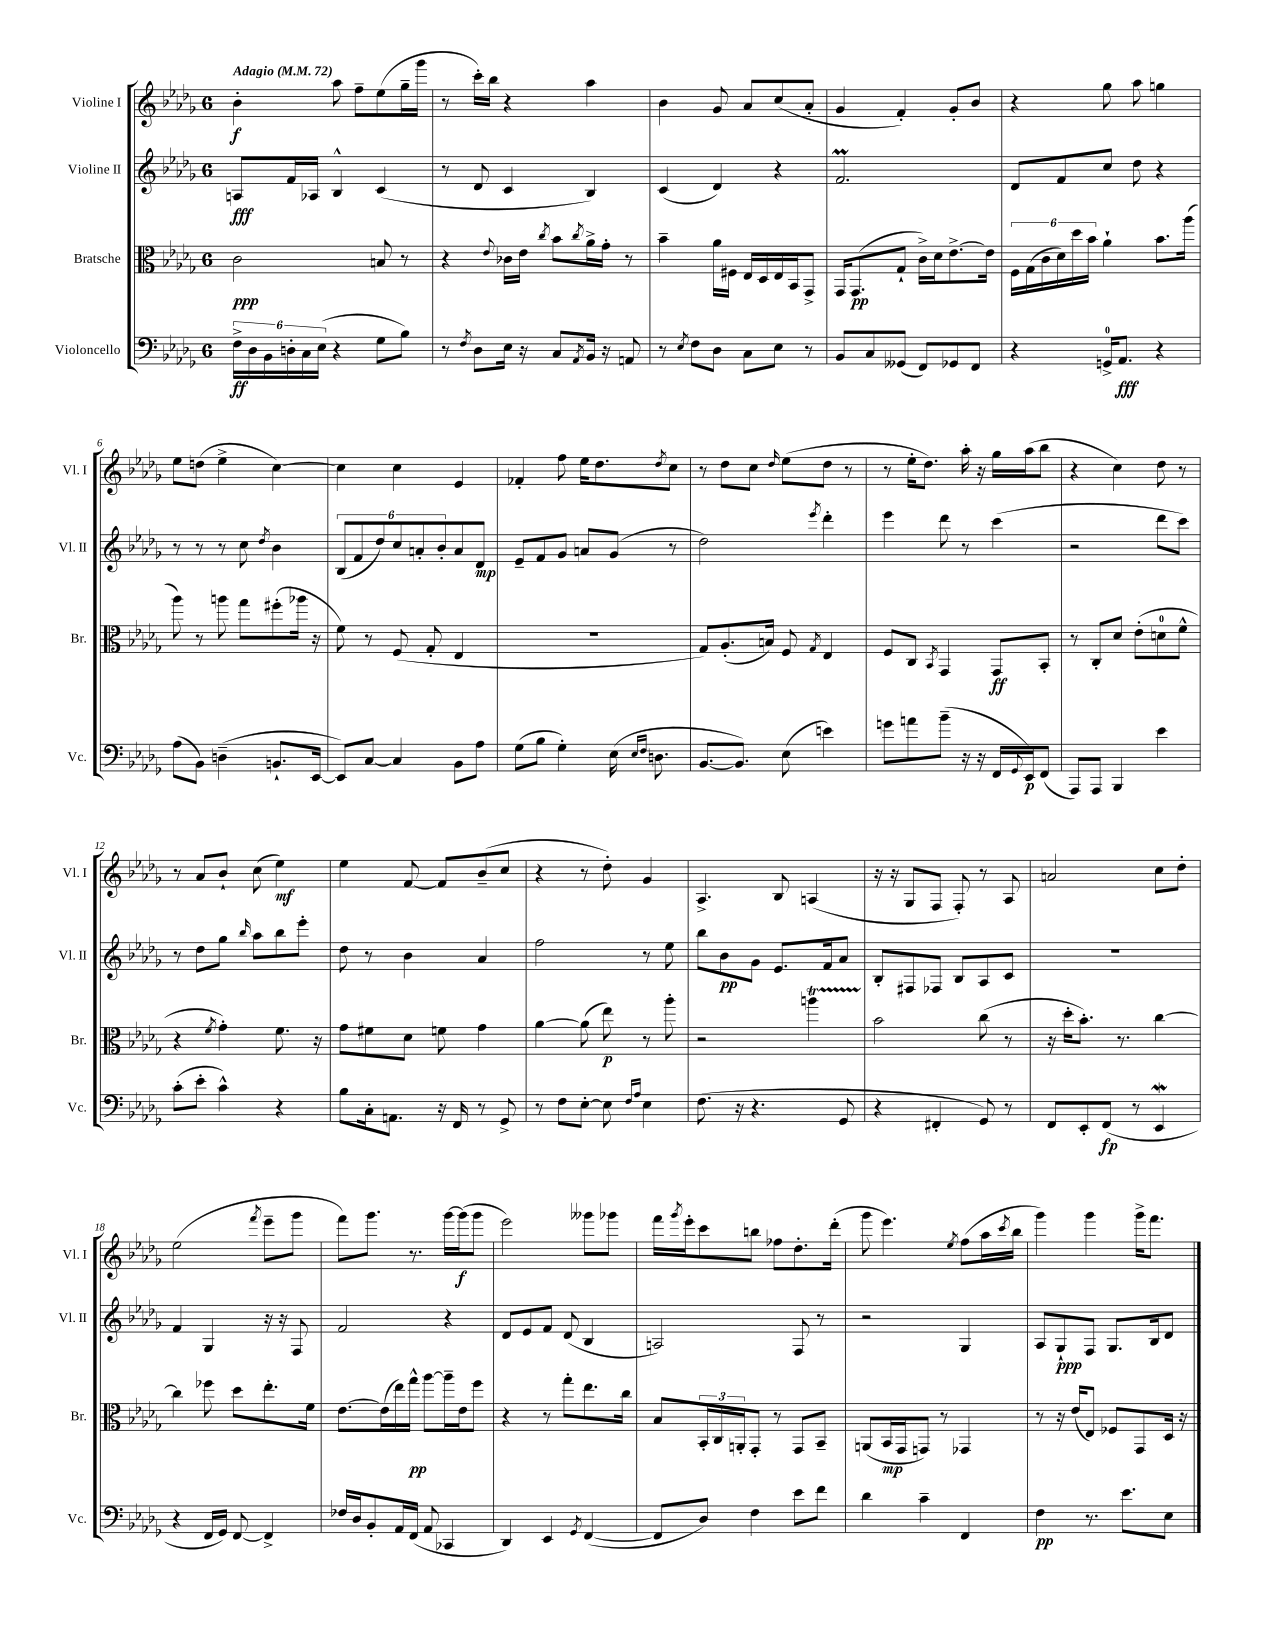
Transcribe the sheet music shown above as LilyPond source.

<<
\new StaffGroup <<
\new Staff = "s0" \with { instrumentName = "Violine I" shortInstrumentName = "Vl. I" } {
    \clef treble \key des \major \once \override Staff.TimeSignature.style = #'single-digit \time 6/8 \tempo "Adagio" 4 = 72
    bes'4-.\f aes''8 f''8-- ees''8( ges''16-- ges'''16 |
    r8 c'''16-.) bes''16 r4 aes''4 |
    bes'4 ges'8 aes'8 c''8( aes'8-. |
    ges'4 f'4-.) ges'8-. bes'8 |
    r4 ges''8 aes''8 g''4 |
    ees''8 d''8( ees''4-> c''4~) |
    c''4 c''4 ees'4 |
    fes'4-. f''8 ees''16 des''8. \acciaccatura { des''8 } c''8 |
    r8 des''8 c''8 \grace { des''16 } ees''8( des''8 r8 |
    r8 ees''16-. des''8.) aes''16-. r16 ges''16 aes''16( bes''8 |
    r4 c''4) des''8 r8 |
    r8 aes'8 bes'8-! c''8( ees''4\mf) |
    ees''4 f'8~ f'8 bes'8--( c''8 |
    r4 r8 des''8-.) ges'4 |
    aes4.-> bes8 a4( |
    r16 r16 ges8 f8 f8-.) r8 aes8 |
    a'2 c''8 des''8-. |
    ees''2( \acciaccatura { f'''8 } ees'''8-- ges'''8 |
    f'''8) ges'''8. r8. ges'''16~ ges'''16\f( ges'''8 |
    ees'''2) geses'''8 ges'''8 |
    f'''16 \acciaccatura { ges'''8 } ees'''16-. c'''8 b''8 fes''8 des''8.-. des'''16-.( |
    ges'''8 ees'''4.) \acciaccatura { ees''8 } f''8( aes''16 \acciaccatura { c'''8 } bes''16 |
    ges'''4) ges'''4 ges'''16-> f'''8. \bar "|." |
}
\new Staff = "s1" \with { instrumentName = "Violine II" shortInstrumentName = "Vl. II" } {
    \clef treble \key des \major \once \override Staff.TimeSignature.style = #'single-digit \time 6/8
    a8\fff f'16 aes16 bes4-^ c'4( |
    r8 des'8 c'4 bes4) |
    c'4( des'4) r4 |
    f'2.\prall |
    des'8 f'8 c''8 des''8 r4 |
    r8 r8 r8 c''8 \acciaccatura { des''8 } bes'4 |
    \tuplet 6/4 { bes8( f'8 des''8) c''8 a'8-. bes'8-. } a'8 des'8\mp |
    ees'8-- f'8 ges'8 a'8 ges'8( r8 |
    des''2) \acciaccatura { ees'''8 } des'''4-. |
    ees'''4 des'''8 r8 c'''4( |
    r2 des'''8 c'''8) |
    r8 des''8 ges''8 \grace { bes''16 } aes''8 bes''8 ees'''8-. |
    des''8 r8 bes'4 aes'4 |
    f''2 r8 ees''8 |
    bes''8 bes'8\pp ges'8 ees'8. f'16 aes'8 |
    bes8-. fis8 fes8 bes8 aes8 c'8 |
    R2. |
    f'4 ges4 r16 r16 f8 |
    f'2 r4 |
    des'8 ees'8 f'8 des'8( bes4 |
    a2) f8 r8 |
    r2 ges4 |
    aes8 ges8-!\ppp f8 ges8. bes16 des'8 \bar "|." |
}
\new Staff = "s2" \with { instrumentName = "Bratsche" shortInstrumentName = "Br." } {
    \clef alto \key des \major \once \override Staff.TimeSignature.style = #'single-digit \time 6/8
    c'2\ppp b8 r8 |
    r4 \appoggiatura { ees'8 } ces'16 ees'16 \acciaccatura { c''8 } bes'8 \acciaccatura { c''8 } aes'16-> ges'16-. r8 |
    bes'4-- aes'16 fis16 ees16 des16 ees16 bes,16 ges,8-> |
    ges,16 ges,8.\pp( ges8-! c'16->) des'16 ees'8.~-> ees'16 |
    \tuplet 6/4 { f16 ges16( c'16 des'16) des''16 bes'16 } aes'4-! bes'8. aes''16( |
    aes''8) r8 a''8 ges''8 fis''8-.( aes''16 r16 |
    f'8) r8 f8( ges8-. ees4 |
    R2. |
    ges8) aes8.-.( b16) f8 \acciaccatura { ges8 } ees4 |
    f8 c8 \acciaccatura { bes,8 } ges,4 ges,8\ff bes,8-. |
    r8 c8-. des'8 ees'8-.( d'8-0 f'8-^ |
    r4 \acciaccatura { f'8 } ges'4-.) f'8. r16 |
    ges'8 fis'8 des'8 f'8 ges'4 |
    aes'4~ aes'8( ees''8\p) r8 aes''8-. |
    r2 a''4\startTrillSpan |
    bes'2\stopTrillSpan c''8( r8 |
    r16 des''16-. bes'8.-.) r8. c''4~ |
    c''4 fes''8 des''8 ees''8.-. f'16 |
    ees'8.~ ees'16( ees''16) ges''16-^\pp aes''8~ aes''16-- ees'16 f''8 |
    r4 r8 ges''8-. ees''8. c''16 |
    bes8 \tuplet 3/2 { bes,16-. c16 a,16-. } ges,8-. r8 ges,8 bes,8-- |
    a,8( bes,16\mp ges,16 g,8) r8 ges,4 |
    r8 r16 ees'16( ees8) fes8 ges,8 des16 r16 \bar "|." |
}
\new Staff = "s3" \with { instrumentName = "Violoncello" shortInstrumentName = "Vc." } {
    \clef bass \key des \major \once \override Staff.TimeSignature.style = #'single-digit \time 6/8
    \tuplet 6/4 { f16->\ff des16 bes,16 d16-. c16 ees16( } r4 ges8 bes8) |
    r8 \acciaccatura { f8 } des8 ees16 r16 c8 \acciaccatura { aes,8 } bes,16 r16 a,8 |
    r8 \acciaccatura { ees8 } f8 des8 c8 ees8 r8 |
    bes,8 c8 geses,8( f,8) ges,8 f,8 |
    r4 g,16-0-> aes,8.\fff r4 |
    aes8( bes,8) d4--( b,8.-! ees,16~ |
    ees,8) c8~ c4 bes,8 aes8 |
    ges8( bes8 ges4-.) ees16( \grace { ees16 f16 } d8. |
    bes,8.~ bes,8.) ees8( e'4) |
    g'8 a'8 bes'8--( r16 r16 f,16 \appoggiatura { ges,8 } ees,16\p) f,8( |
    aes,,8) aes,,8 bes,,4 ees'4 |
    c'8-.( ees'8-. c'4-^) r4 |
    bes8 c16-. a,8. r16 f,16 r8 ges,8-> |
    r8 f8 ees8~-. ees8 \grace { f16 aes16 } ees4 |
    f8.( r16 r4. ges,8 |
    r4 fis,4-. ges,8) r8 |
    f,8 ees,8-. f,8\fp( r8 ees,4\mordent |
    r4 f,16 ges,16) f,8~ f,4-> |
    fes16 des16 bes,8-. aes,16 f,16( aes,8 ces,4 |
    des,4) ees,4 \acciaccatura { ges,8 } f,4~( |
    f,8 des8) f4 ees'8 f'8 |
    des'4 c'4-- f,4 |
    f4\pp r8. ees'8. ees8 \bar "|." |
}
>>
>>
